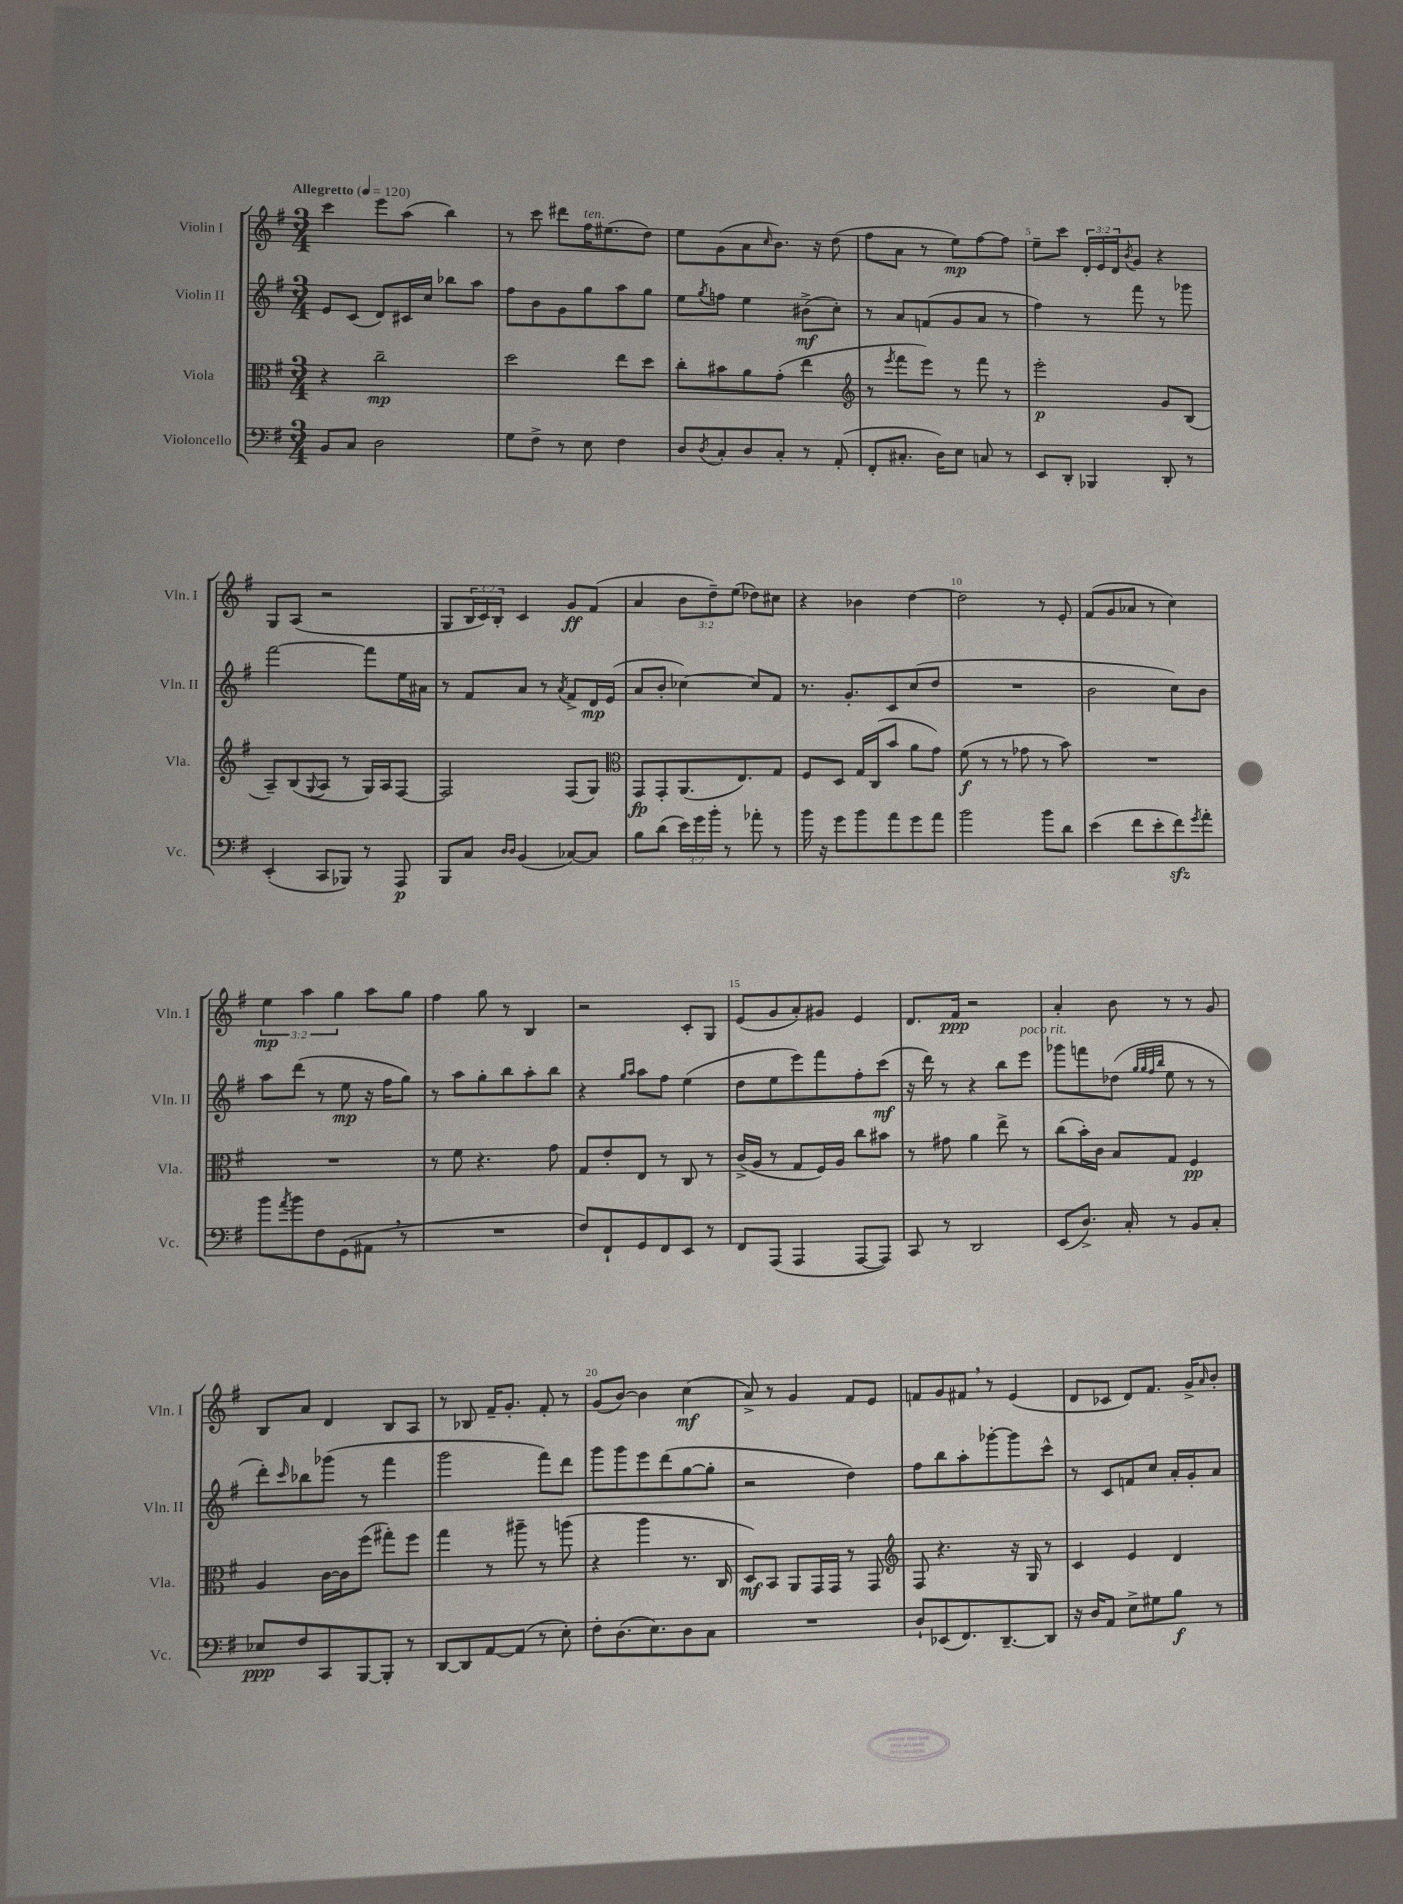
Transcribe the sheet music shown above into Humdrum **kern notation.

**kern	**dynam	**kern	**dynam	**kern	**dynam	**kern	**dynam
*part4	*part4	*part3	*part3	*part2	*part2	*part1	*part1
*staff4	*staff4	*staff3	*staff3	*staff2	*staff2	*staff1	*staff1
*I"Violoncello	*	*I"Viola	*	*I"Violin II	*	*I"Violin I	*
*I'Vc.	*	*I'Vla.	*	*I'Vln. II	*	*I'Vln. I	*
*clefF4	*	*clefC3	*	*clefG2	*	*clefG2	*
*k[f#]	*	*k[f#]	*	*k[f#]	*	*k[f#]	*
*M3/4	*	*M3/4	*	*M3/4	*	*M3/4	*
*MM120	*	*MM120	*	*MM120	*	*MM120	*
=1	=1	=1	=1	=1	=1	=1	=1
!	!	!	!	!	!	!LO:TX:a:B:t=Allegretto	!
8BB/L	.	4r	.	8e/L	.	4ccc\	.
8C/J	.	.	.	(8c/J	.	.	.
2D\	.	2cc~\	mp	8d/L)	.	8eee\L	.
.	.	.	.	16c#X/L	.	(8aa\J	.
.	.	.	.	16cc/JJ	.	.	.
.	.	.	.	8bb-X\L	.	4bb\)	.
.	.	.	.	8aa\J	.	.	.
=2	=2	=2	=2	=2	=2	=2	=2
8G\L	.	2dd\	.	8ff#\L	.	8r	.
8F#^\J	.	.	.	8b\	.	8ccc\	.
8r	.	.	.	8g\	.	8ddd#X\L	.
!	!	!	!	!	!	!LO:TX:a:i:t=ten.	!
8E\	.	.	.	8gg\	.	16ff#\K	.
.	.	.	.	.	.	(8.ee#X\	.
4F#\	.	8ee\L	.	8aa\	.	.	.
.	.	8dd\J	.	8gg\J	.	8dd\J)	.
=3	=3	=3	=3	=3	=3	=3	=3
8D/L	.	8cc'\L	.	8ee\L	.	8ee\L	.
8qD/	.	.	.	8qgg/	.	.	.
8C'/	.	8b#X\	.	8ffn\J	.	(8g\	.
8D/	.	8a\	.	4ee\	.	8a\	.
.	.	.	.	.	.	16qqcc/	.
8C'/J	.	(8g'\J	.	.	.	8.b\J)	.
8r	.	4ee\	.	(8b#X^\L	mf	.	.
.	.	.	.	.	.	16r	.
(8AA'/	.	.	.	8cc'\J)	.	(8dd\	.
=4	=4	=4	=4	=4	=4	=4	=4
*	*	*clefG2	*	*	*	*	*
8FF#'/L	.	8r	.	8r	.	8ff#\L	.
.	.	8qeee/	.	.	.	.	.
8.C#X'/J	.	8fff#\L	.	8a/L	.	8a\J	.
.	.	8eee\J)	.	(8fn/	.	8r	.
16D\KL)	.	.	.	.	.	.	.
8E\J	.	8r	.	8g/	.	8ee\L)	mp
8Cn/	.	8fff#\	.	8a/J	.	[8ff#\	.
8r	.	8r	.	8r	.	8ff#\J]	.
=5	=5	=5	=5	=5	=5	=5	=5
8EE/L	.	2eee'\	p	4ff#\)	.	8ee~\L	.
8DD'/J	.	.	.	.	.	8ccc\J	.
4BBB-X/	.	.	.	8r	.	24d'/LL	.
.	.	.	.	.	.	24e/	.
.	.	.	.	.	.	24d/J	.
.	.	.	.	.	.	8qb/	.
.	.	.	.	8fff#\	.	8g/J	.
8DD'/	.	8g/L	.	8r	.	4r	.
8r	.	(8B/J	.	8ggg-X\	.	.	.
!!LO:LB:g=z
=6	=6	=6	=6	=6	=6	=6	=6
(4EE'/	.	8A~/L)	.	[2fff#\	.	8G/L	.
.	.	(8B/	.	.	.	(8A/J	.
.	.	8qqG/	.	.	.	.	.
8CC/L	.	8A/J	.	.	.	2r	.
8BBB-X/J)	.	8r	.	.	.	.	.
8r	.	16G/LL)	.	8fff#\L]	.	.	.
.	.	16A/J	.	.	.	.	.
8AAA/	p	[8F#/J	.	16ee\L	.	.	.
.	.	.	.	16a#X\JJ	.	.	.
=7	=7	=7	=7	=7	=7	=7	=7
8BBB/L	.	2F#/]	.	8r	.	8G/L	.
8C/J	.	.	.	8f#/L	.	24B/L	.
.	.	.	.	.	.	24c/)	.
.	.	.	.	.	.	24B'/JJ	.
16qqD/LL	.	.	.	.	.	.	.
16qqD/JJ	.	.	.	.	.	.	.
(4BB/	.	.	.	8a/J	.	4c/	.
.	.	.	.	8r	.	.	.
.	.	.	.	8qa/	.	.	.
[8C-X/L)	.	(8F#/L	.	8f#^/L	.	8g/L	ff
8C-/J]	.	8G/J)	.	16d/L	mp	(8f#/J	.
.	.	.	.	(16e/JJ	.	.	.
=8	=8	=8	=8	=8	=8	=8	=8
*	*	*clefC3	*	*	*	*	*
8B\L	.	8GG/L	fp	8a/L	.	4a/	.
(8d\J	.	8GG'/	.	8b'/J	.	.	.
24e\LL)	.	(8.AA/	.	[4cc-X\)	.	12b\L	.
24g\	.	.	.	.	.	.	.
24b'\JJ	.	.	.	.	.	12dd~\)	.
8r	.	.	.	.	.	.	.
.	.	.	.	.	.	(12ee\J	.
.	.	8.E/)	.	.	.	.	.
8a-X'\	.	.	.	8cc-/L]	.	8dd-X\L)	.
8r	.	8G/J	.	8f#/J	.	8cc#X\J	.
=9	=9	=9	=9	=9	=9	=9	=9
16b\	.	8F#/L	.	8.r	.	4r	.
16r	.	.	.	.	.	.	.
8g\L	.	8D/J	.	.	.	.	.
.	.	.	.	8.g'/L	.	.	.
8b\	.	16G/LL	.	.	.	4b-X\	.
.	.	(16C/J	.	.	.	.	.
8a\	.	8b/J	.	8c/	.	.	.
8g\	.	8a\L	.	(8cc/	.	[4dd\	.
8a\J	.	8g\J)	.	8dd/J	.	.	.
=10	=10	=10	=10	=10	=10	=10	=10
2b\	.	(8f#\	f	2.r	.	2dd\]	.
.	.	8r	.	.	.	.	.
.	.	8r	.	.	.	.	.
.	.	8g-X\	.	.	.	.	.
8b\L	.	8r	.	.	.	8r	.
8d\J	.	8b\)	.	.	.	8e'/	.
=11	=11	=11	=11	=11	=11	=11	=11
(4e\	.	2.r	.	2b\	.	(8f#/L	.
.	.	.	.	.	.	8g/	.
8f#\L	.	.	.	.	.	8a-X/J	.
8e'\	.	.	.	.	.	8r	.
8f#zz\)	.	.	.	8cc\L)	.	4cc\)	.
8qg/	.	.	.	.	.	.	.
8a'\J	.	.	.	8b\J	.	.	.
!!LO:LB:g=z
=12	=12	=12	=12	=12	=12	=12	=12
8b\L	.	2.r	.	8aa\L	.	6ee\	mp
8qa/	.	.	.	.	.	.	.
8b\	.	.	.	(8ddd\J	.	.	.
.	.	.	.	.	.	6aa\	.
8F#\	.	.	.	8r	.	.	.
.	.	.	.	.	.	6gg\	.
(8GG\	.	.	.	8ee\	mp	.	.
8AA#X,\J	.	.	.	16r	.	8aa\L	.
.	.	.	.	16ff#\KL	.	.	.
8r	.	.	.	8gg\J)	.	8gg\J	.
=13	=13	=13	=13	=13	=13	=13	=13
2.r	.	8r	.	8r	.	4ff#\	.
.	.	8f#\	.	8aa\L	.	.	.
.	.	4.r	.	8gg'\	.	8gg\	.
.	.	.	.	8bb\	.	8r	.
.	.	.	.	8aa'\	.	4B/	.
.	.	8g\	.	8bb\J	.	.	.
=14	=14	=14	=14	=14	=14	=14	=14
8F#/L)	.	8G/L	.	4r	.	2r	.
8FF#`/	.	8e'/	.	.	.	.	.
.	.	.	.	16qqgg/LL	.	.	.
.	.	.	.	16qqaa/JJ	.	.	.
8GG/	.	8E/J	.	8aa\L	.	.	.
8FF#/	.	8r	.	8ff#\J	.	.	.
8EE/J	.	8C/	.	(4ee\	.	8c'/L	.
8r	.	8r	.	.	.	8G/J	.
=15	=15	=15	=15	=15	=15	=15	=15
8FF#/L	.	(16c^/LL	.	8dd\L	.	(8e/L	.
.	.	16A/JJ	.	.	.	.	.
(8AAA/J	.	8r	.	8ee\	.	8g/	.
4AAA/	.	8G/L	.	8eee\)	.	8a'/)	.
.	.	16F#/L)	.	8fff#\	.	8g#X/J	.
.	.	16A/JJ	.	.	.	.	.
[8AAA/L	.	8cc\L	.	8ff#'\	.	4e/	.
8AAA/J])	.	8b#X\J	.	(8ccc\J	mf	.	.
=16	=16	=16	=16	=16	=16	=16	=16
8CC/	.	8r	.	16r	.	8.d/L	.
.	.	.	.	16ddd\)	.	.	.
8r	.	8g#X\	.	8r	.	.	.
.	.	.	.	.	.	16f#/Jk	ppp
2DD/	.	4a\	.	4r	.	2r	.
.	.	8ee^\	.	8bb\L	.	.	.
!	!	!	!	!LO:TX:a:i:t=poco rit.	!	!	!
.	.	8r	.	8eee\J	.	.	.
=17	=17	=17	=17	=17	=17	=17	=17
(8EE/L	.	(8cc\L	.	8ggg-X\L	.	4a'/	.
8.D^/J)	.	16b'\L)	.	8fffn\	.	.	.
.	.	16c\JJ	.	.	.	.	.
.	.	8B/L	.	(8dd-X\J	.	8b\	.
16C'/	.	.	.	.	.	.	.
.	.	.	.	32qqgg/LLL	.	.	.
.	.	.	.	32qqgg/	.	.	.
.	.	.	.	32qqff#/	.	.	.
.	.	.	.	32qqbb/JJJ	.	.	.
8r	.	8G/J	.	8ee\	.	8r	.
8BB/L	.	4F#/	pp	8r	.	8r	.
8C'/J	.	.	.	8r	.	8g/	.
!!LO:LB:g=z
=18	=18	=18	=18	=18	=18	=18	=18
8E-X/L	ppp	4A/	.	8ddd'\L)	.	8B/L	.
.	.	.	.	16qqccc/	.	.	.
8F#/	.	.	.	8bb-X\	.	8a/J	.
8CC/	.	[16c\LL	.	(8ggg-X\J	.	4d/	.
.	.	16c\J]	.	.	.	.	.
[8BBB/	.	(8ff#\J	.	8r	.	.	.
8BBB'/J]	.	8gg#X'\L)	.	4fff#\	.	8B/L	.
8r	.	8ff#\J	.	.	.	8A/J	.
=19	=19	=19	=19	=19	=19	=19	=19
[8DD/L	.	4gg\	.	2ggg\	.	8r	.
8DD/]	.	.	.	.	.	8B-X/	.
[8AA/	.	8r	.	.	.	16f#~/KL	.
.	.	.	.	.	.	8.g'/J	.
(8AA/J]	.	8aa#X~\	.	.	.	.	.
8r	.	8r	.	8fff#\L)	.	8f#'/	.
8E'\)	.	(8aan\	.	8ddd\J	.	8r	.
=20	=20	=20	=20	=20	=20	=20	=20
8F#'\L	.	4r	.	8ggg\L	.	(8g/L	.
(8.D\	.	.	.	8ggg\	.	[8b/J)	.
.	.	4aa\	.	8eee\	.	4b\]	.
8.E\)	.	.	.	.	.	.	.
.	.	.	.	(8ddd\	.	.	.
8D\	.	8.r	.	[8gg\	.	(4cc\	mf
8C\J	.	.	.	8gg'\J]	.	.	.
.	.	16C/	.	.	.	.	.
=21	=21	=21	=21	=21	=21	=21	=21
2.r	.	8D/L)	mf	2r	.	8a^/)	.
.	.	8BB/J	.	.	.	8r	.
.	.	8AA/L	.	.	.	4g/	.
.	.	16GG/L	.	.	.	.	.
.	.	16GG/JJ	.	.	.	.	.
.	.	8r	.	4dd\)	.	8f#/L	.
.	.	8GG/	.	.	.	8e/J	.
=22	=22	=22	=22	=22	=22	=22	=22
*	*	*clefG2	*	*	*	*	*
8D`/L	.	8F#/	.	8ff#\L	.	8fn/L	.
(8EE-X/	.	4.r	.	8bb\	.	8g/	.
8.FF#/)	.	.	.	8aa'\	.	8f#X,/J	.
.	.	.	.	[8ggg-X'\	.	8r	.
[8.DD~/	.	.	.	.	.	.	.
.	.	16r	.	8ggg-\]	.	(4e/	.
.	.	16G/	.	.	.	.	.
8DD/J]	.	8r	.	8ccc^^\J	.	.	.
=23	=23	=23	=23	=23	=23	=23	=23
16r	.	4c/	.	8r	.	8d/L	.
16D/KL	.	.	.	.	.	.	.
8AA/J	.	.	.	8c/L	.	8c-X/J	.
8E^\L	.	4e/	.	8fn/	.	8d/L)	.
8G#X\	.	.	.	8cc/J	.	8.f#/J	.
8B\J	f	4d/	.	16a'/LL	.	.	.
.	.	.	.	16g'/J	.	16g^/KL	.
.	.	.	.	.	.	16qqa/	.
8r	.	.	.	8a/J	.	8b'/J	.
==	==	==	==	==	==	==	==
*-	*-	*-	*-	*-	*-	*-	*-
